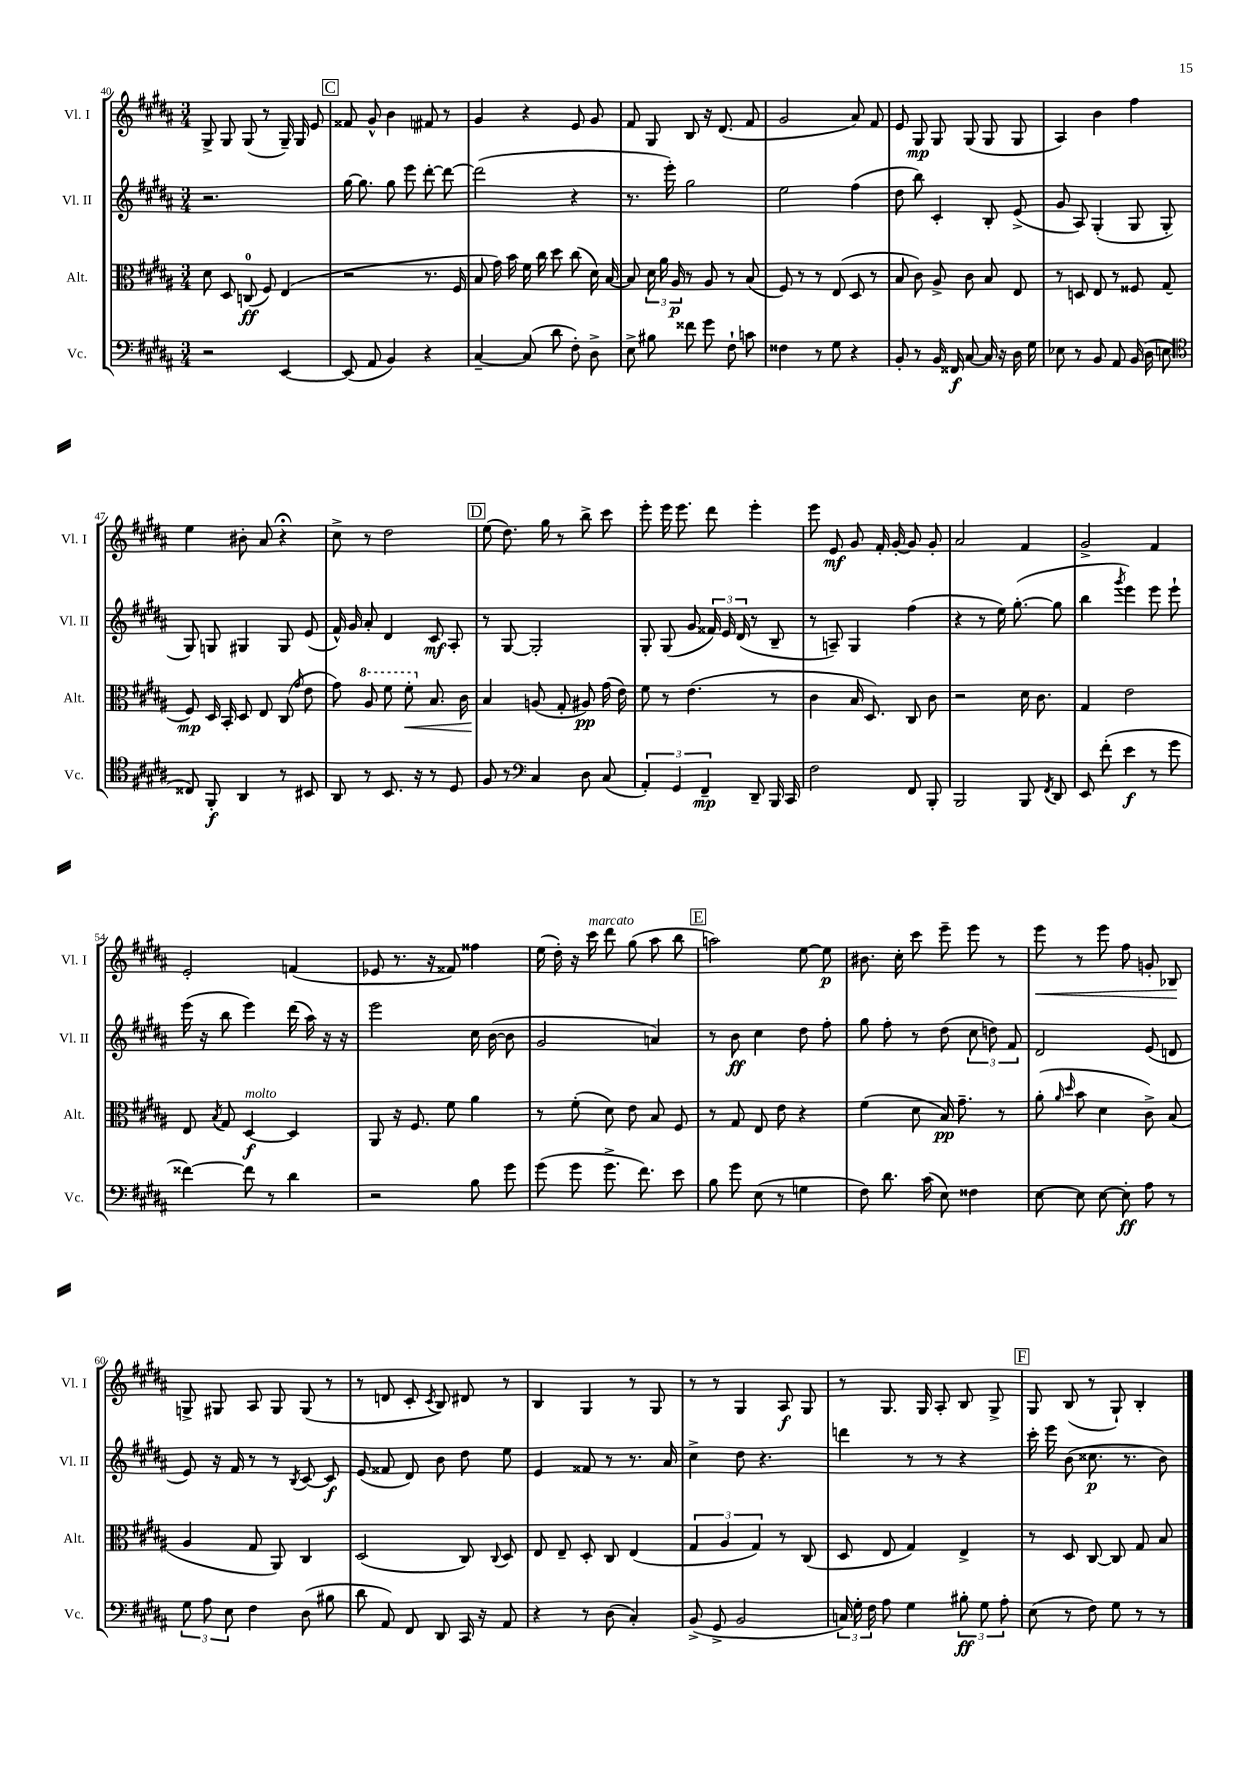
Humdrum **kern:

**kern	**dynam	**kern	**dynam	**kern	**dynam	**kern	**dynam
*part4	*part4	*part3	*part3	*part2	*part2	*part1	*part1
*staff4	*staff4	*staff3	*staff3	*staff2	*staff2	*staff1	*staff1
*I"Vc.	*	*I"Alt.	*	*I"Vl. II	*	*I"Vl. I	*
*I'Vc.	*	*I'Alt.	*	*I'Vl. II	*	*I'Vl. I	*
*clefF4	*	*clefC3	*	*clefG2	*	*clefG2	*
*k[f#c#g#d#a#]	*	*k[f#c#g#d#a#]	*	*k[f#c#g#d#a#]	*	*k[f#c#g#d#a#]	*
*M3/4	*	*M3/4	*	*M3/4	*	*M3/4	*
=40	=40	=40	=40	=40	=40	=40	=40
2r	.	8d#\	.	2.r	.	8G#^/	.
.	.	8D#/	.	.	.	8G#/	.
.	.	(8Cn/	ff	.	.	(8G#/	.
.	.	8F#/)	.	.	.	8r	.
[4EE/	.	(4E/	.	.	.	16G#~/)	.
.	.	.	.	.	.	16G#/	.
.	.	.	.	.	.	8e/	.
!!LO:REH:place=s1:t=C
=41	=41	=41	=41	=41	=41	=41	=41
(8EE/]	.	2r	.	[16gg#\	.	8f##X/	.
.	.	.	.	8.gg#\]	.	.	.
8AA#/	.	.	.	.	.	8g#^^/	.
4BB/)	.	.	.	8gg#\	.	4b\	.
.	.	.	.	8eee\	.	.	.
4r	.	8.r	.	[8ddd#'\	.	8f#X/	.
.	.	.	.	8ddd#\_	.	8r	.
.	.	16F#/	.	.	.	.	.
=42	=42	=42	=42	=42	=42	=42	=42
[4C#~/	.	8B/	.	(2ddd#\]	.	4g#/	.
.	.	16g#\)	.	.	.	.	.
.	.	16b\	.	.	.	.	.
(8C#/]	.	16f#\	.	.	.	4r	.
.	.	16cc#\	.	.	.	.	.
8d#\	.	8dd#\	.	.	.	.	.
8F#'\)	.	(8cc#\	.	4r	.	8e/	.
8D#^\	.	16d#\)	.	.	.	8g#/	.
.	.	[16B/	.	.	.	.	.
=43	=43	=43	=43	=43	=43	=43	=43
8E^\	.	8B/]	.	8.r	.	8f#/	.
8B#X\	.	24d#\	.	.	.	8G#/	.
.	.	24a#\	.	.	.	.	.
.	.	.	.	16eee'\)	.	.	.
.	.	24A#/	p	.	.	.	.
8f##X\	.	8r	.	2gg#\	.	8B/	.
8g#\	.	8A#/	.	.	.	16r	.
.	.	.	.	.	.	(8.d#/	.
8F#`\	.	8r	.	.	.	.	.
8cn\	.	(8B/	.	.	.	8f#/	.
=44	=44	=44	=44	=44	=44	=44	=44
4F##X\	.	8F#/)	.	2ee\	.	2g#/	.
.	.	8r	.	.	.	.	.
8r	.	8r	.	.	.	.	.
8G#\	.	(8E/	.	.	.	.	.
4r	.	8D#/	.	(4ff#\	.	8a#/)	.
.	.	8r	.	.	.	8f#/	.
=45	=45	=45	=45	=45	=45	=45	=45
8BB'/	.	8B/	.	8dd#\	.	8e/	.
8r	.	8c#\)	.	8bb\)	.	8G#/	mp
16BB/	.	8A#^/	.	4c#'/	.	8G#/	.
16FF##X/	f	.	.	.	.	.	.
[8C#/	.	8c#\	.	.	.	(8G#/	.
16C#/]	.	8B/	.	8B'/	.	8G#/	.
16r	.	.	.	.	.	.	.
16D#\	.	8E/	.	(8e^/	.	8G#/	.
16G#\	.	.	.	.	.	.	.
=46	=46	=46	=46	=46	=46	=46	=46
8E-X\	.	8r	.	8g#/	.	4A#/)	.
8r	.	8Dn/	.	8A#/)	.	.	.
8BB/	.	8E/	.	(4G#'/	.	4b\	.
8AA#/	.	8r	.	.	.	.	.
(16BB/	.	8F##X/	.	8G#/	.	4ff#\	.
16D#\	.	.	.	.	.	.	.
8En\	.	(8G#/	.	8G#'/	.	.	.
!!LO:LB:g=z
=47	=47	=47	=47	=47	=47	=47	=47
*clefC4	*	*	*	*	*	*	*
8C##X/)	.	8F#/)	mp	8G#/)	.	4ee\	.
8FF#'/	f	16D#/	.	8Gn/	.	.	.
.	.	16BB'/	.	.	.	.	.
4AA#/	.	8D#/	.	4G#X/	.	8b#X'\	.
.	.	8E/	.	.	.	8a#/	.
8r	.	(8C#/	.	8G#/	.	4r;<	.
.	.	16qqg#/	.	.	.	.	.
8BB#X/	.	8e\	.	(8e/	.	.	.
=48	=48	=48	=48	=48	=48	=48	=48
8AA#/	.	8g#\)	.	16f#^^/)	.	8cc#^\	.
.	.	.	.	16g#/	.	.	.
*	*	*8va	*	*	*	*	*
8r	.	8a#/	.	8a#'/	.	8r	.
8.BB/	.	8ff#\	.	4d#/	.	2dd#\	.
!	!	!	!LO:HP:b	!	!	!	!
.	.	8ff#'\	<	.	.	.	.
16r	.	.	.	.	.	.	.
*	*	*X8va	*	*	*	*	*
8r	.	8.B/	.	8c#/	mf	.	.
8D#/	.	.	.	8A#'/	.	.	.
.	.	16c#\	.	.	.	.	.
!!LO:REH:place=s1:t=D
=49	=49	=49	=49	=49	=49	=49	=49
8F#/	.	4B/	.	8r	.	(8ee\	.
8r	.	.	.	[8G#/	.	8.dd#\)	.
*clefF4	*	*	*	*	*	*	*
4C#/	.	(8An/	[	2G#'/]	.	.	.
.	.	.	.	.	.	16gg#\	.
.	.	8G#'/	.	.	.	8r	.
8D#\	.	8A#X/)	pp	.	.	8bb^\	.
(8C#/	.	(16g#\	.	.	.	8ccc#\	.
.	.	16e\)	.	.	.	.	.
=50	=50	=50	=50	=50	=50	=50	=50
6AA#'/)	.	8f#\	.	8G#'/	.	8eee'\	.
.	.	8r	.	(8G#/	.	16eee\	.
6GG#/	.	.	.	.	.	.	.
.	.	.	.	.	.	8.eee\	.
.	.	(4.e\	.	8g#/	.	.	.
6FF#~/	mp	.	.	.	.	.	.
.	.	.	.	24f##X/)	.	8ddd#\	.
.	.	.	.	24e/	.	.	.
.	.	.	.	(24d#/	.	.	.
8DD#~/	.	.	.	8r	.	4eee'\	.
16BBB/	.	8r	.	8B~/	.	.	.
16CC#/	.	.	.	.	.	.	.
=51	=51	=51	=51	=51	=51	=51	=51
2F#\	.	4c#\	.	8r	.	8eee\	.
.	.	.	.	8An~/)	.	8e/	mf
.	.	16B/	.	4G#/	.	8g#/	.
.	.	8.D#/)	.	.	.	.	.
.	.	.	.	.	.	16f#'/	.
.	.	.	.	.	.	[16g#'/	.
8FF#/	.	8C#/	.	(4ff#\	.	8g#/]	.
8BBB'/	.	8c#\	.	.	.	8g#'/	.
=52	=52	=52	=52	=52	=52	=52	=52
2BBB/	.	2r	.	4r	.	2a#/	.
.	.	.	.	8r	.	.	.
.	.	.	.	16ee\)	.	.	.
.	.	.	.	([8.gg#'\	.	.	.
8BBB/	.	16d#\	.	.	.	4f#/	.
.	.	8.c#\	.	.	.	.	.
8qFF#/	.	.	.	.	.	.	.
8DD#/	.	.	.	8gg#\]	.	.	.
=53	=53	=53	=53	=53	=53	=53	=53
8EE/	.	4G#/	.	4bb\	.	2g#^/	.
(8f#'\	.	.	.	.	.	.	.
.	.	.	.	8qggg#/	.	.	.
4e\	f	2e\	.	4eee\)	.	.	.
8r	.	.	.	8eee\	.	4f#/	.
8g#\	.	.	.	8eee`\	.	.	.
!!LO:LB:g=z
=54	=54	=54	=54	=54	=54	=54	=54
[4f##X\)	.	8E/	.	(16eee\	.	2e'/	.
.	.	.	.	16r	.	.	.
.	.	8qB/	.	.	.	.	.
.	.	8G#/	.	8bb\	.	.	.
!	!	!LO:TX:a:i:t=molto	!	!	!	!	!
8f##\]	.	[4D#/	f	4eee\)	.	.	.
8r	.	.	.	.	.	.	.
4d#\	.	4D#/]	.	(16ddd#\	.	(4fn/	.
.	.	.	.	16aa#\)	.	.	.
.	.	.	.	16r	.	.	.
.	.	.	.	16r	.	.	.
=55	=55	=55	=55	=55	=55	=55	=55
2r	.	8AA#/	.	2eee\	.	8e-X/	.
.	.	16r	.	.	.	8.r	.
.	.	8.F#/	.	.	.	.	.
.	.	.	.	.	.	16r	.
.	.	8f#\	.	.	.	8f##X/)	.
8B\	.	4a#\	.	16cc#\	.	4ff##X\	.
.	.	.	.	([16b\	.	.	.
8g#\	.	.	.	8b\]	.	.	.
=56	=56	=56	=56	=56	=56	=56	=56
(8g#\	.	8r	.	2g#/	.	(16ee\	.
.	.	.	.	.	.	16dd#'\)	.
8g#\	.	(8f#'\	.	.	.	16r	.
!	!	!	!	!	!	!LO:TX:a:i:t=marcato	!
.	.	.	.	.	.	16ccc#\	.
8.g#^\	.	8d#\)	.	.	.	8ddd#\	.
.	.	8e\	.	.	.	(8gg#\	.
8.f#\)	.	.	.	.	.	.	.
.	.	8B/	.	4an/)	.	8aa#\	.
8e\	.	8F#/	.	.	.	8bb\	.
!!LO:REH:place=s1:t=E
=57	=57	=57	=57	=57	=57	=57	=57
8B\	.	8r	.	8r	.	2aan\)	.
8g#\	.	8G#/	.	8b\	ff	.	.
(8E\	.	8E/	.	4cc#\	.	.	.
8r	.	8e\	.	.	.	.	.
4Gn\	.	4r	.	8dd#\	.	[8ee\	.
.	.	.	.	8ff#'\	.	8ee\]	p
=58	=58	=58	=58	=58	=58	=58	=58
8F#\)	.	(4f#\	.	8gg#\	.	8.b#X\	.
8.d#\	.	.	.	8ff#'\	.	.	.
.	.	.	.	.	.	16cc#'\	.
.	.	8d#\	.	8r	.	8ccc#\	.
(16c#\	.	.	.	.	.	.	.
8E\)	.	16B/)	pp	(8dd#\	.	8eee~\	.
.	.	8.g#~\	.	.	.	.	.
4F##X\	.	.	.	12cc#\	.	8eee\	.
.	.	.	.	12ddn\)	.	.	.
.	.	8r	.	.	.	8r	.
.	.	.	.	12f#/	.	.	.
=59	=59	=59	=59	=59	=59	=59	=59
!	!	!	!	!	!	!	!LO:HP:b
[8E\	.	(8a#'\	.	2d#/	.	8eee\	<
.	.	16qqa#/	.	.	.	.	.
.	.	16qqdd#/	.	.	.	.	.
8E\]	.	8b\	.	.	.	8r	.
[8E\	.	4d#\	.	.	.	8eee\	.
8E'\]	ff	.	.	.	.	8ff#\	.
8A#\	.	8c#^\)	.	(8e/	.	8gn'/	.
8r	.	(8B/	.	8dn/	.	8B-X/	.
.	.	.	.	.	.	.	[
!!LO:LB:g=z
=60	=60	=60	=60	=60	=60	=60	=60
12G#\	.	4A#/	.	8e/)	.	8Gn^/	.
12A#\	.	.	.	.	.	.	.
.	.	.	.	16r	.	8G#X/	.
12E\	.	.	.	.	.	.	.
.	.	.	.	16f#/	.	.	.
4F#\	.	8G#/	.	8r	.	8A#/	.
.	.	8AA#/)	.	8r	.	8G#/	.
.	.	.	.	8qB/	.	.	.
(8D#\	.	4C#/	.	[8c#/	.	(8G#/	.
8B#X\	.	.	.	8c#/]	f	8r	.
=61	=61	=61	=61	=61	=61	=61	=61
8d#\	.	(2D#/	.	(8e/	.	8r	.
8AA#/)	.	.	.	8f##X/	.	8dn/	.
8FF#/	.	.	.	8d#/)	.	8c#'/	.
.	.	.	.	.	.	8qc#/	.
8DD#/	.	.	.	8b\	.	8B/)	.
16CC#/	.	8C#/)	.	8dd#\	.	8d#X/	.
16r	.	.	.	.	.	.	.
.	.	8qqC#/	.	.	.	.	.
8AA#/	.	8D#/	.	8ee\	.	8r	.
=62	=62	=62	=62	=62	=62	=62	=62
4r	.	8E/	.	4e/	.	4B/	.
.	.	8E~/	.	.	.	.	.
8r	.	8D#'/	.	8f##X/	.	4G#/	.
(8D#\	.	8C#/	.	8r	.	.	.
4C#'/)	.	(4E/	.	8.r	.	8r	.
.	.	.	.	.	.	8G#/	.
.	.	.	.	16a#/	.	.	.
=63	=63	=63	=63	=63	=63	=63	=63
(8BB^/	.	6G#/	.	4cc#^\	.	8r	.
8GG#^/	.	.	.	.	.	8r	.
.	.	6A#/	.	.	.	.	.
2BB/	.	.	.	8dd#\	.	4G#/	.
.	.	6G#/)	.	.	.	.	.
.	.	.	.	4.r	.	.	.
.	.	8r	.	.	.	8A#/	f
.	.	(8C#/	.	.	.	8G#/	.
=64	=64	=64	=64	=64	=64	=64	=64
24Cn/)	.	8D#/	.	4dddn\	.	8r	.
24G#'\	.	.	.	.	.	.	.
24F#\	.	.	.	.	.	.	.
8A#\	.	8E/	.	.	.	8.G#/	.
4G#\	.	4G#/)	.	8r	.	.	.
.	.	.	.	.	.	16G#/	.
.	.	.	.	8r	.	8A#'/	.
12B#X'\	ff	4E^/	.	4r	.	8B/	.
12G#\	.	.	.	.	.	.	.
.	.	.	.	.	.	8G#^/	.
12A#'\	.	.	.	.	.	.	.
!!LO:REH:place=s1:t=F
=65	=65	=65	=65	=65	=65	=65	=65
(8E\	.	8r	.	16ccc#'\	.	8G#/	.
.	.	.	.	16eee\	.	.	.
8r	.	8D#/	.	(8b\	.	(8B/	.
8F#\)	.	[8C#/	.	8.cc##X\	p	8r	.
8G#\	.	8C#/]	.	.	.	8G#`/)	.
.	.	.	.	8.r	.	.	.
8r	.	8G#/	.	.	.	4B'/	.
8r	.	8B/	.	8b\)	.	.	.
==	==	==	==	==	==	==	==
*-	*-	*-	*-	*-	*-	*-	*-
